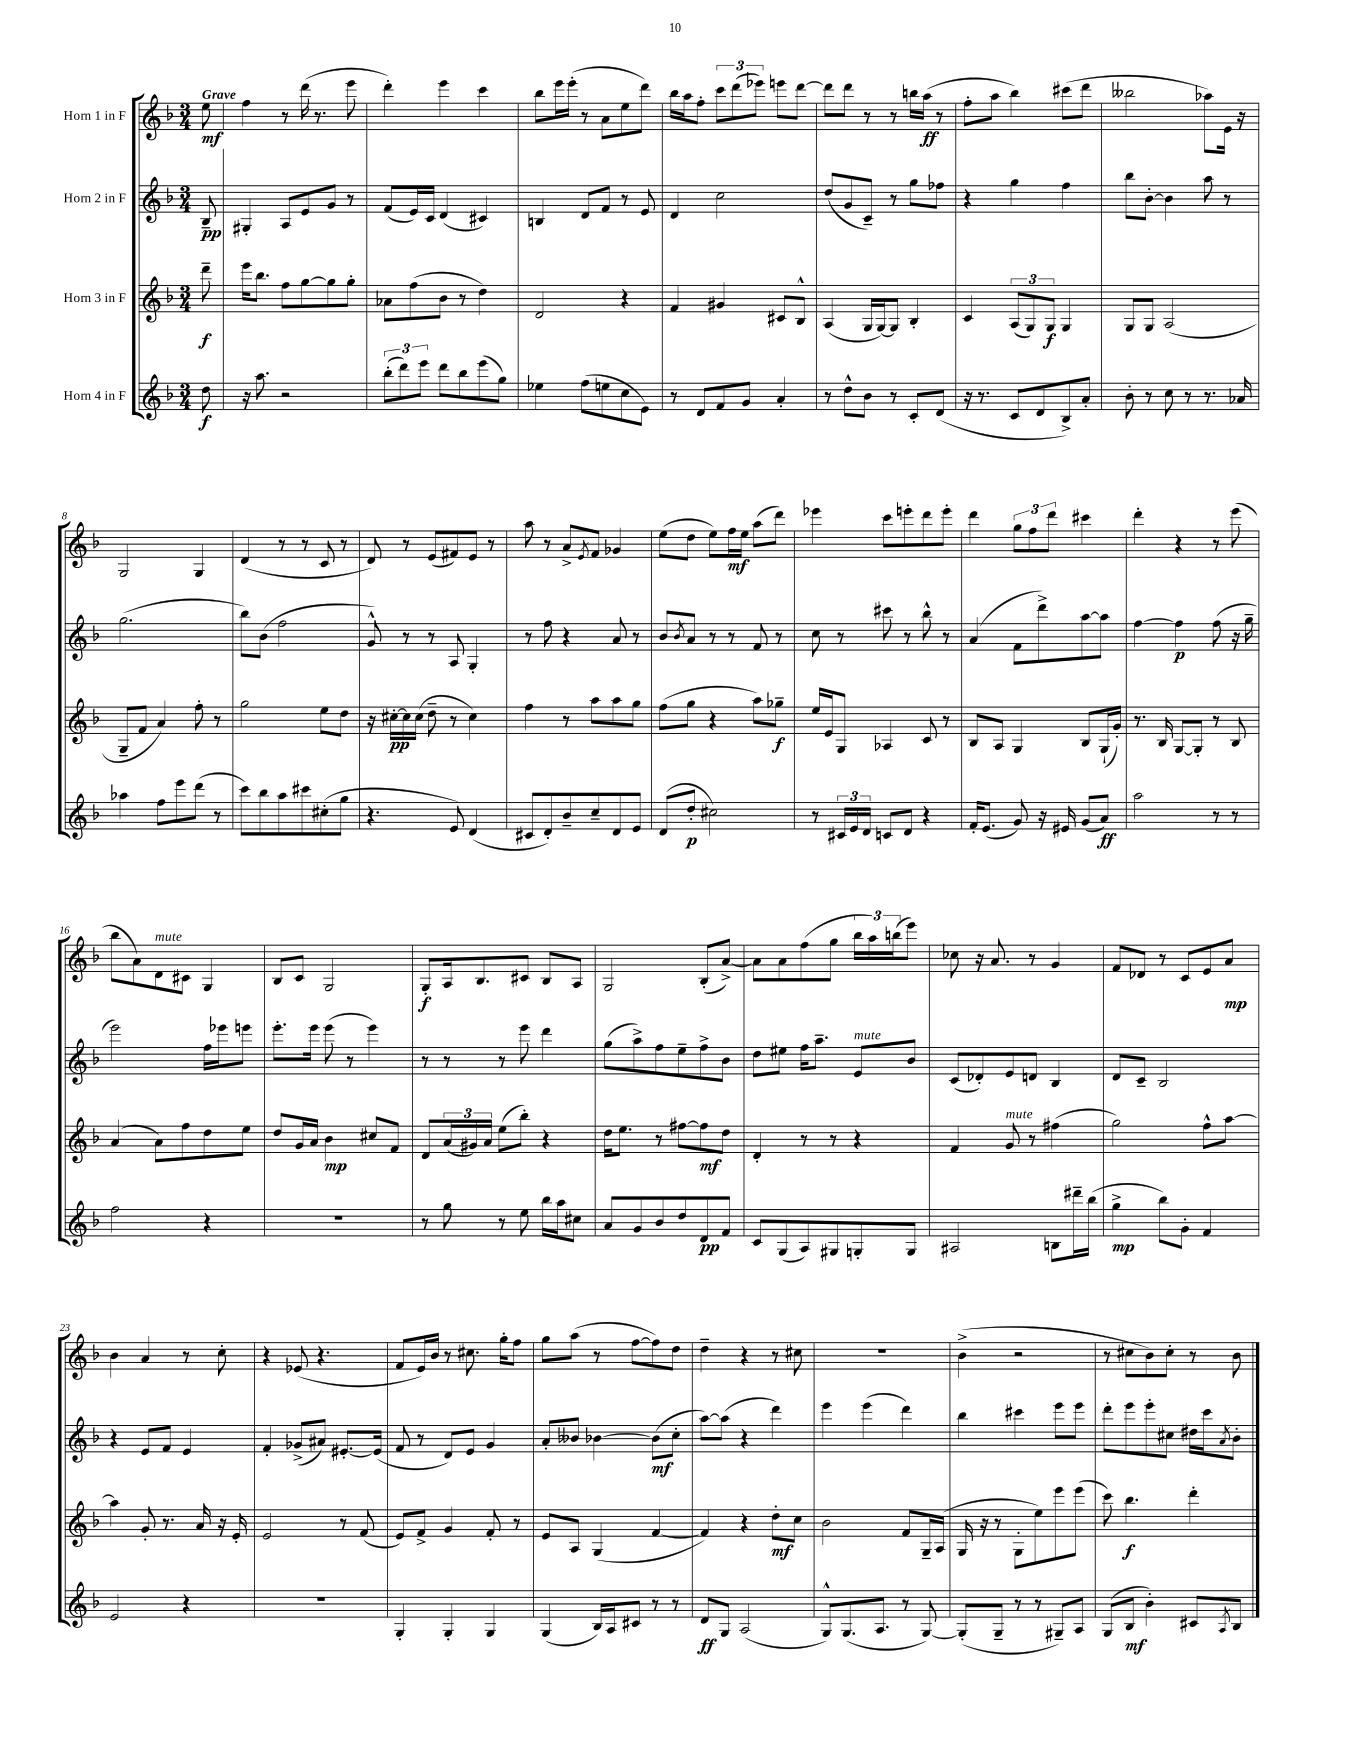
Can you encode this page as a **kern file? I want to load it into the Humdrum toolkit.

**kern	**dynam	**kern	**dynam	**kern	**dynam	**kern	**dynam
*part4	*part4	*part3	*part3	*part2	*part2	*part1	*part1
*staff4	*staff4	*staff3	*staff3	*staff2	*staff2	*staff1	*staff1
*I"Horn 4 in F	*	*I"Horn 3 in F	*	*I"Horn 2 in F	*	*I"Horn 1 in F	*
*clefG2	*	*clefG2	*	*clefG2	*	*clefG2	*
*k[b-]	*	*k[b-]	*	*k[b-]	*	*k[b-]	*
*M3/4	*	*M3/4	*	*M3/4	*	*M3/4	*
=	=	=	=	=	=	=	=
!	!	!	!	!	!	!LO:TX:a:B:t=Grave	!
8dd\	f	8ddd~\	f	8B-~/	pp	8ee\	mf
=1	=1	=1	=1	=1	=1	=1	=1
16r	.	16eee\KL	.	4G#X'/	.	4ff\	.
8.aa\	.	8.bb-\J	.	.	.	.	.
2r	.	8ff\L	.	8A/L	.	8r	.
.	.	[8gg\	.	8e/	.	(16ddd\	.
.	.	.	.	.	.	8.r	.
.	.	8gg\]	.	8g/J	.	.	.
.	.	8gg'\J	.	8r	.	8eee\	.
=2	=2	=2	=2	=2	=2	=2	=2
(12bb-'\L	.	8a-X\L	.	(8f/L	.	4ddd'\)	.
12ddd\)	.	.	.	.	.	.	.
.	.	(8ff\	.	16e/L)	.	.	.
12eee\J	.	.	.	.	.	.	.
.	.	.	.	16c/JJ	.	.	.
8ddd\L	.	8b-\J	.	(4d/	.	4eee\	.
8bb-\	.	8r	.	.	.	.	.
(8eee\	.	4dd\)	.	4c#X/)	.	4ccc\	.
8gg\J)	.	.	.	.	.	.	.
=3	=3	=3	=3	=3	=3	=3	=3
4ee-X\	.	2d/	.	4Bn/	.	8bb-\L	.
.	.	.	.	.	.	16eee\L	.
.	.	.	.	.	.	(16eee'\JJ	.
(8ff\L	.	.	.	8d/L	.	8r	.
8een\	.	.	.	8f/J	.	8a\L	.
8cc\	.	4r	.	8r	.	8ee\	.
8e\J)	.	.	.	8e/	.	8ddd\J)	.
=4	=4	=4	=4	=4	=4	=4	=4
8r	.	4f/	.	4d/	.	16bb-\LL	.
.	.	.	.	.	.	16aa\J	.
8d/L	.	.	.	.	.	8ff'\J	.
8f/	.	4g#X/	.	2cc\	.	12ccc\L	.
.	.	.	.	.	.	(12ddd\	.
8g/J	.	.	.	.	.	.	.
.	.	.	.	.	.	12eee-X\J)	.
4a'/	.	8c#X/L	.	.	.	8eeen\L	.
.	.	8B-^^/J	.	.	.	[8ddd\J	.
=5	=5	=5	=5	=5	=5	=5	=5
8r	.	(4A/	.	(8dd/L	.	8ddd\L]	.
8dd^^\L	.	.	.	8g/	.	8ddd\J	.
8b-\J	.	16G/LL	.	8c~/J)	.	8r	.
.	.	[16G/J)	.	.	.	.	.
8r	.	8G/J]	.	8r	.	8r	.
8c'/L	.	4B-'/	.	8gg\L	.	16bbn\LL	.
.	.	.	.	.	.	(16aa\JJ	ff
(8d/J	.	.	.	8ff-X\J	.	8r	.
=6	=6	=6	=6	=6	=6	=6	=6
16r	.	4c/	.	4r	.	8ff'\L	.
8.r	.	.	.	.	.	.	.
.	.	.	.	.	.	8aa\J	.
8c/L	.	(12A/L	.	4gg\	.	4bb-\)	.
.	.	12G/)	.	.	.	.	.
8d/	.	.	.	.	.	.	.
.	.	12G/J	f	.	.	.	.
8B-^/)	.	4G/	.	4ff\	.	(8ccc#X\L	.
8a'/J	.	.	.	.	.	8ddd\J	.
=7	=7	=7	=7	=7	=7	=7	=7
8b-'\	.	8G/L	.	8bb-\L	.	2bb--X\	.
8r	.	8G/J	.	[8b-'\J	.	.	.
8cc\	.	(2A/	.	4b-\]	.	.	.
8r	.	.	.	.	.	.	.
8.r	.	.	.	8aa\	.	8aa-X\L)	.
.	.	.	.	8r	.	16e\Jk	.
16a-X/	.	.	.	.	.	16r	.
!!LO:LB:g=z
=8	=8	=8	=8	=8	=8	=8	=8
4aa-X\	.	8G~/L	.	(2.gg\	.	2G/	.
.	.	8f/J	.	.	.	.	.
8ff\L	.	4a/)	.	.	.	.	.
8eee\	.	.	.	.	.	.	.
(8ddd\J	.	8ff'\	.	.	.	4G/	.
8r	.	8r	.	.	.	.	.
=9	=9	=9	=9	=9	=9	=9	=9
8ccc\L)	.	2gg\	.	8bb-\L)	.	(4d/	.
8bb-\	.	.	.	(8b-\J	.	.	.
8aa\	.	.	.	2ff\	.	8r	.
8ccc#X\	.	.	.	.	.	8r	.
(8cc#X'\	.	8ee\L	.	.	.	8c/	.
8gg\J	.	8dd\J	.	.	.	8r	.
=10	=10	=10	=10	=10	=10	=10	=10
4.r	.	16r	.	8g^^/)	.	8d/)	.
.	.	[16cc#X'\LL	pp	.	.	.	.
.	.	16cc#\]	.	8r	.	8r	.
.	.	(16cc#\JJ	.	.	.	.	.
.	.	8dd~\	.	8r	.	(8e/L	.
8e/)	.	8r	.	8A/	.	8f#X/)	.
(4d/	.	4cc#\)	.	4G'/	.	8e/J	.
.	.	.	.	.	.	8r	.
=11	=11	=11	=11	=11	=11	=11	=11
8c#X/L	.	4ff\	.	8r	.	8aa\	.
8d'/)	.	.	.	8ff\	.	8r	.
8b-~/	.	8r	.	4r	.	8a^/L	.
.	.	.	.	.	.	8qe/	.
8cc~/	.	8aa\L	.	.	.	8f/J	.
8d/	.	8aa\	.	8a/	.	4g-X/	.
8e/J	.	8gg\J	.	8r	.	.	.
=12	=12	=12	=12	=12	=12	=12	=12
(8d/L	.	(8ff\L	.	8b-/L	.	(8ee\L	.
.	.	.	.	8qb-/	.	.	.
8dd'/J	p	8gg\J	.	8a/J	.	8dd\J	.
2cc#X\)	.	4r	.	8r	.	8ee\L)	.
.	.	.	.	8r	.	16ff\L	mf
.	.	.	.	.	.	16ee\JJ	.
.	.	8aa\L)	.	8f/	.	(8aa\L	.
.	.	8gg-X~\J	f	8r	.	8ddd\J)	.
=13	=13	=13	=13	=13	=13	=13	=13
8r	.	16ee/LL	.	8cc\	.	4eee-X\	.
.	.	16e/J	.	.	.	.	.
24c#X/LL	.	8G/J	.	8r	.	.	.
24e/	.	.	.	.	.	.	.
24d/JJ	.	.	.	.	.	.	.
8cn/L	.	4A-X/	.	8ccc#X\	.	8ccc\L	.
8d/J	.	.	.	8r	.	8eeen'\	.
4r	.	8c/	.	8bb-^^\	.	8ddd\	.
.	.	8r	.	8r	.	8eee'\J	.
=14	=14	=14	=14	=14	=14	=14	=14
16f'/KL	.	8B-/L	.	(4a/	.	4ddd\	.
(8.e/J	.	.	.	.	.	.	.
.	.	8A/J	.	.	.	.	.
8g/)	.	4G/	.	8f\L	.	12gg\L	.
.	.	.	.	.	.	12ff\	.
16r	.	.	.	8ddd^\)	.	.	.
.	.	.	.	.	.	12ddd\J	.
16e#X/	.	.	.	.	.	.	.
(8g/L	.	8B-/L	.	[8aa\	.	4ccc#X\	.
8a/J)	ff	(16G`/L	.	8aa\J]	.	.	.
.	.	16g'/JJ)	.	.	.	.	.
=15	=15	=15	=15	=15	=15	=15	=15
2aa\	.	8.r	.	[4ff\	.	4ddd'\	.
.	.	16B-/	.	.	.	.	.
.	.	[8G/L	.	4ff\]	p	4r	.
.	.	8G'/J]	.	.	.	.	.
8r	.	8r	.	(8ff\	.	8r	.
8r	.	8B-/	.	16r	.	(8eee\	.
.	.	.	.	16gg~\	.	.	.
!!LO:LB:g=z
=16	=16	=16	=16	=16	=16	=16	=16
2ff\	.	(4a/	.	2eee\)	.	8bb-\L	.
.	.	.	.	.	.	8a\)	.
!	!	!	!	!	!	!LO:TX:a:i:t=mute	!
.	.	8a\L)	.	.	.	8d\	.
.	.	8ff\	.	.	.	8c#X\J	.
4r	.	8dd\	.	16ff\LL	.	4G/	.
.	.	.	.	16eee-X\J	.	.	.
.	.	8ee\J	.	8eeen\J	.	.	.
=17	=17	=17	=17	=17	=17	=17	=17
2.r	.	8dd/L	.	8.eee'\L	.	8B-/L	.
.	.	16g/L	.	.	.	8c/J	.
.	.	16a/JJ	.	16eee\Jk	.	.	.
.	.	4b-\	mp	(8eee\	.	2G/	.
.	.	.	.	8r	.	.	.
.	.	8cc#X/L	.	4eee\)	.	.	.
.	.	8f/J	.	.	.	.	.
=18	=18	=18	=18	=18	=18	=18	=18
8r	.	8d/L	.	8r	.	8G'/L	f
8gg\	.	(24a/L	.	8r	.	16A/k	.
.	.	24g#X/)	.	.	.	.	.
.	.	.	.	.	.	8.B-/	.
.	.	24a/JJ	.	.	.	.	.
8r	.	(8ee\L	.	8r	.	.	.
8ee\	.	8bb-'\J)	.	8eee\	.	8c#X/J	.
16bb-\LL	.	4r	.	4ddd\	.	8B-/L	.
16aa\J	.	.	.	.	.	.	.
8cc#X\J	.	.	.	.	.	8A/J	.
=19	=19	=19	=19	=19	=19	=19	=19
8a/L	.	16dd\KL	.	(8gg\L	.	2G/	.
.	.	8.ee\J	.	.	.	.	.
8g/	.	.	.	8aa^\)	.	.	.
8b-/	.	8r	.	8ff\	.	.	.
8dd/	.	[8ff#X\L	.	8ee~\	.	.	.
8d/	pp	8ff#\]	mf	8ff^\	.	(8B-'/L	.
8f/J	.	8dd\J	.	8b-\J	.	[8a^/J)	.
=20	=20	=20	=20	=20	=20	=20	=20
8c/L	.	4d'/	.	8dd\L	.	8a\L]	.
(8G/	.	.	.	8ee#X\J	.	8a\	.
8A/)	.	8r	.	16ff\KL	.	(8ff\	.
.	.	.	.	8.aa~\J	.	.	.
8G#X/	.	8r	.	.	.	8gg\J	.
!	!	!	!	!LO:TX:a:i:t=mute	!	!	!
8Gn'/	.	4r	.	8e/L	.	24bb-\LL	.
.	.	.	.	.	.	24aa\)	.
.	.	.	.	.	.	(24bbn\J	.
8G/J	.	.	.	8b-/J	.	8eee\J)	.
=21	=21	=21	=21	=21	=21	=21	=21
2A#X/	.	4f/	.	(8c/L	.	8cc-X\	.
.	.	.	.	8d-X'/)	.	16r	.
.	.	.	.	.	.	8.a/	.
!	!	!LO:TX:a:i:t=mute	!	!	!	!	!
.	.	8g/	.	8e/	.	.	.
.	.	8r	.	8dn/J	.	8r	.
8Bn\L	.	(4ff#X\	.	4B-/	.	4g/	.
16ddd#X~\L	.	.	.	.	.	.	.
(16bb-\JJ	.	.	.	.	.	.	.
=22	=22	=22	=22	=22	=22	=22	=22
4gg^\	mp	2gg\)	.	8d/L	.	8f/L	.
.	.	.	.	8c~/J	.	8d-X/J	.
8bb-\L)	.	.	.	2B-/	.	8r	.
8g'\J	.	.	.	.	.	8c/L	.
4f/	.	8ff^^\L	.	.	.	8e/	.
.	.	[8aa\J	.	.	.	8a/J	mp
!!LO:LB:g=z
=23	=23	=23	=23	=23	=23	=23	=23
2e/	.	4aa\]	.	4r	.	4b-\	.
.	.	8g'/	.	8e/L	.	4a/	.
.	.	8.r	.	8f/J	.	.	.
4r	.	.	.	4e/	.	8r	.
.	.	16a/	.	.	.	.	.
.	.	16r	.	.	.	8cc'\	.
.	.	16e'/	.	.	.	.	.
=24	=24	=24	=24	=24	=24	=24	=24
2.r	.	2e/	.	4f'/	.	4r	.
.	.	.	.	(8g-X^/L	.	(8e-X/	.
.	.	.	.	8a#X/J)	.	4.r	.
.	.	8r	.	[8.e#X'/L	.	.	.
.	.	(8f/	.	.	.	.	.
.	.	.	.	(16e#/Jk]	.	.	.
=25	=25	=25	=25	=25	=25	=25	=25
4G'/	.	8e/L)	.	8f/	.	8f/L	.
.	.	8f^/J	.	8r	.	16e/L)	.
.	.	.	.	.	.	16b-/JJ	.
4G'/	.	4g/	.	8d/L)	.	8r	.
.	.	.	.	8e/J	.	8.cc#X\	.
4G/	.	8f'/	.	4g/	.	.	.
.	.	.	.	.	.	16gg'\KL	.
.	.	8r	.	.	.	8ff\J	.
=26	=26	=26	=26	=26	=26	=26	=26
(4G/	.	8e/L	.	8a'/L	.	8gg\L	.
.	.	8A/J	.	8b--X/J	.	(8aa\J	.
16B-/LL)	.	(4G/	.	[4b-X\	.	8r	.
16A/J	.	.	.	.	.	.	.
8c#X/J	.	.	.	.	.	[8ff\L	.
8r	.	[4f/	.	(8b-\L]	mf	8ff\])	.
8r	.	.	.	8cc'\J	.	8dd\J	.
=27	=27	=27	=27	=27	=27	=27	=27
8d/L	ff	4f/])	.	[8aa\L)	.	4dd~\	.
8G/J	.	.	.	(8aa\J]	.	.	.
(2A/	.	4r	.	4r	.	4r	.
.	.	8dd'\L	mf	4ddd\)	.	8r	.
.	.	8cc\J	.	.	.	8cc#X\	.
=28	=28	=28	=28	=28	=28	=28	=28
8G^^/L)	.	2b-\	.	4eee\	.	2.r	.
(8.G/	.	.	.	.	.	.	.
.	.	.	.	(4eee\	.	.	.
8.A/J	.	.	.	.	.	.	.
8r	.	8f/L	.	4ddd\)	.	.	.
[8G/)	.	16G~/L	.	.	.	.	.
.	.	(16A/JJ	.	.	.	.	.
=29	=29	=29	=29	=29	=29	=29	=29
(8G'/L]	.	16G/	.	4bb-\	.	(4b-^\	.
.	.	16r	.	.	.	.	.
8G~/J	.	8r	.	.	.	.	.
8r	.	8G'\L	.	4ccc#X\	.	2r	.
8r	.	8ee\)	.	.	.	.	.
8G#X~/L)	.	8eee\	.	8eee\L	.	.	.
8A/J	.	(8eee\J	.	8eee\J	.	.	.
=30	=30	=30	=30	=30	=30	=30	=30
(8G/L	.	8ccc\)	.	8ddd'\L	.	8r	.
8B-/J	mf	4.bb-\	f	8eee\	.	8cc#X\L	.
4b-'\)	.	.	.	8eee'\	.	8b-\)	.
.	.	.	.	8cc#X\J	.	8cc#'\J	.
8c#X/L	.	4ddd'\	.	16dd#X\LL	.	8r	.
.	.	.	.	16ccc\J	.	.	.
8qA/	.	.	.	8qa/	.	.	.
8B-/J	.	.	.	8b-'\J	.	8b-\	.
==	==	==	==	==	==	==	==
*-	*-	*-	*-	*-	*-	*-	*-
